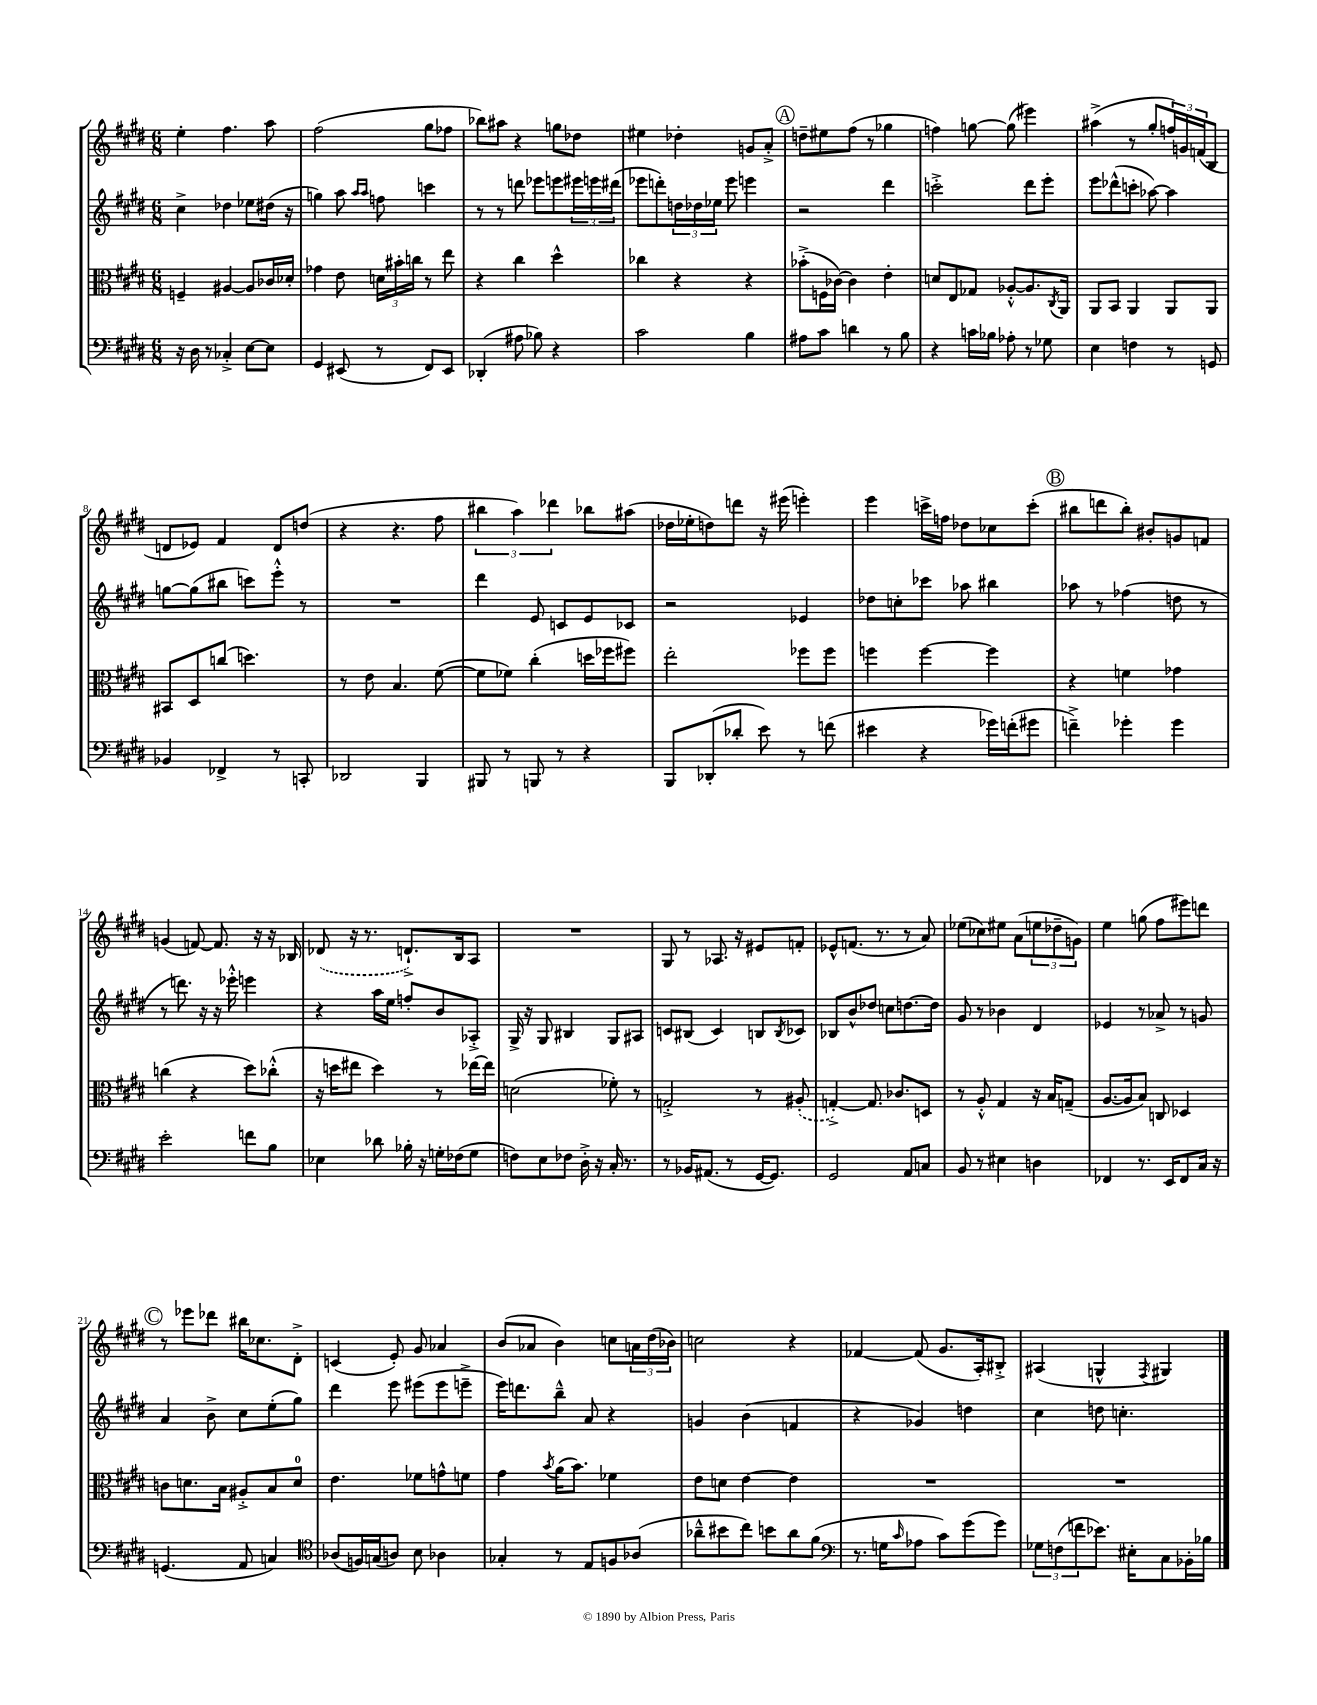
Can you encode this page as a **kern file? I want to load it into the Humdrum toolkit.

**kern	**kern	**kern	**kern
*staff4	*staff3	*staff2	*staff1
*clefF4	*clefC3	*clefG2	*clefG2
*k[f#c#g#d#]	*k[f#c#g#d#]	*k[f#c#g#d#]	*k[f#c#g#d#]
*M6/8	*M6/8	*M6/8	*M6/8
16r	4F~	4cc#^	4ee'
16D#	.	.	.
8r	.	.	.
4C-'^	[4A#	4dd-	4.ff#
[8E	8A#]	8ee-	.
8E]	16c-	(16dd#	8aa
.	16d-'	16r	.
=	=	=	=
4GG#	4g-	4gg)	(2ff#
(8EE#	8e	8aa	.
.	.	16qqaa	.
.	.	16qqaa	.
8r	24d	8ff	.
.	24b#'	.	.
.	24cc	.	.
8FF#)	8r	4ccc	8gg#
8EE#	8ee	.	8ff-
=	=	=	=
(4DD-'	4r	8r	8bb-)
.	.	8r	8aa#
8A#	4cc#	8ddd	4r
8B-)	.	8eee-	.
4r	4dd#^^	8eee	8gg
.	.	24eee#	8dd-
.	.	24eee	.
.	.	(24ddd#	.
=	=	=	=
2c#	4cc-	8eee-	4ee#
.	.	8ddd')	.
.	4r	24dd	4dd-'
.	.	24dd-	.
.	.	24ee-	.
.	.	8eee-	.
4B	4r	4eee	8g
.	.	.	8a'^
=	=	=	=
8A#	(8b-'^	2r	8dd~
8c#	16F	.	8ee#
.	[16c-)	.	.
4d	4c-]	.	(8ff#
.	.	.	8r
8r	4e'	4ddd#	4gg-
8B	.	.	.
=	=	=	=
4r	8d	2ccc'^	4ff)
.	8E	.	.
16c	8G-	.	[8gg
16B-	.	.	.
8A-'	[8A-'^^	.	(8gg]
8r	8.A-]	8ddd#	4eee#)
8G-	.	8eee'	.
.	8qC#	.	.
.	16AA	.	.
=	=	=	=
4E	8AA	8eee	(4aa#^
.	8BB	(8ddd-^^	.
4F	4AA	8ccc'	8r
.	.	[8aa-)	8gg#'
8r	8AA	4aa-]	24ff)
.	.	.	24g
.	.	.	(24f
8GG	8AA	.	8B
=	=	=	=
4BB-	8BB#	[8gg	8d
.	8D#	(8gg]	8e-)
4FF-^	(8cc	8bb#	4f#
.	4.dd)	8ccc)	.
8r	.	8eee'^^	8d
8CC'	.	8r	(8dd
=	=	=	=
2DD-	8r	2.r	4r
.	8e	.	.
.	4.B	.	4.r
4BBB	.	.	.
.	([8f#	.	8ff#
=	=	=	=
8BBB#	8f#]	4ddd#	6bb#
8r	8f-)	.	.
.	.	.	6aa)
8BBB	(4cc#'	8e	.
.	.	.	6ddd-
8r	.	8c	.
4r	16dd	8e	8bb-
.	16ff-	.	.
.	8ff#)	8c-	(8aa#
=	=	=	=
8BBB	2ee'	2r	16dd-
.	.	.	16ee-'
(8DD-'	.	.	8dd)
8d-'	.	.	8ddd
8e)	.	.	16r
.	.	.	(16eee#
8r	8ff-	4e-	4eee')
(8f	8ff-	.	.
=	=	=	=
4e#	4ff	8dd-	4eee
.	.	8cc'	.
4r	[4ff	8ccc-	16ccc^
.	.	.	16ff
.	.	8aa-	8dd-
16g-)	4ff]	4bb#	8cc-
(16f'	.	.	.
8g#	.	.	(8ccc'
=	=	=	=
4f~^)	4r	8aa-	8bb#
.	.	8r	8ddd
4g-'	4f	(4ff-	8bb#')
.	.	.	8b#'
4g-	4g-	8dd	8g
.	.	8r	8f
=	=	=	=
2e'	(4cc	8r	(4g
.	.	8.ddd)	.
.	4r	.	[8f)
.	.	16r	.
.	.	16r	8.f]
.	.	16eee-'^^	.
8f	8dd#)	4eee	.
.	.	.	16r
8B	(8cc-'^^	.	16r
.	.	.	16B-
=	=	=	=
4E-	16r	4r	(8d-
.	16dd	.	.
.	8ee#	.	16r
.	.	.	8.r
8d-	4dd)	16aa	.
.	.	16ee	.
16B-'	.	8ff'	8.d`^)
16r	.	.	.
16G'	8r	8b	.
(16F-	.	.	16B
8G	[16ee-	8A-'^	8A
.	16ee-]	.	.
=	=	=	=
8F)	(2d	16G#^	2.r
.	.	16r	.
8E	.	8G#	.
8F-	.	4B#	.
16D#'^	.	.	.
16r	.	.	.
16C#'	8f-')	8G#	.
8.r	.	.	.
.	8r	8A#	.
=	=	=	=
8r	2G'^	8c	8G#
16BB-	.	(8B#	8r
(8.AA#	.	.	.
.	.	4c)	8.A-
8r	.	.	.
.	.	.	16r
[16GG#	8r	8B	8e#
8.GG#])	.	.	.
.	.	8qB	.
.	(8A#'	8c-	8f'
=	=	=	=
2GG#	[4G'^)	8B-	8e-^^
.	.	8b^^	(8.f
.	8.G]	8dd-	.
.	.	.	8.r
.	.	8cc	.
.	8.c-	.	.
8AA	.	[8.dd	8r
8C	8D	.	8a)
.	.	16dd]	.
=	=	=	=
8BB	8r	8g#	(8ee-
8r	8A'^^	8r	8cc-)
4E#	4G#	4b-	8ee#
.	.	.	(8a
4D	16r	4d#	12ee
.	16B	.	.
.	.	.	12dd-~
.	(8G~	.	.
.	.	.	12g)
=	=	=	=
4FF-	[8.A	4e-	4ee
.	16A]	.	.
8.r	8B)	8r	(8gg
.	8C	8a-^	8ff#
16EE	.	.	.
8FF-	4D-	8r	8eee#)
16C#	.	8g	8ddd
16r	.	.	.
=	=	=	=
(4.GG	8c	4a	8r
.	8.d	.	8eee-
.	.	8b^	8ddd-
.	16B	.	.
8AA	8A#'^	8cc#	16bb#
.	.	.	8.cc-
4C)	8B	(8ee'	.
.	8d	8gg#)	8d#'^
=	=	=	=
*clefC4	*	*	*
(8A-	4.e	4ddd#	(4c
16F)	.	.	.
(16G	.	.	.
8A)	.	8eee	8e')
8B	8f-	(8eee#	8g#
4A-	8g^^	8eee#	4a-
.	8f	8eee~^	.
=	=	=	=
4G-'	4g#	16eee)	(8b
.	.	8.ddd	.
.	.	.	8a-
.	8qb	.	.
8r	(16a	8bb~^^	4b)
.	8.b)	.	.
8E	.	8a	.
8F	4f-	4r	8cc
(8A-	.	.	24a
.	.	.	(24dd#
.	.	.	24b-)
=	=	=	=
8a-~^^	8e	4g	2cc
8b#	8d	.	.
8cc#)	[4e	(4b	.
8b	.	.	.
8a-	4e]	4f	4r
(8f#	.	.	.
=	=	=	=
*clefF4	*	*	*
8.r	2.r	4r	[4f-
16G	.	.	.
16qqc#	.	.	.
8A-	.	4g-)	(8f-]
8c#)	.	.	8.g#
(8g#	.	4dd	.
.	.	.	16A')
8g#)	.	.	8B#'^
=	=	=	=
12G-	2.r	4cc#	(4A#
(12F	.	.	.
12f	.	.	.
8.e-)	.	8dd	4G^^
.	.	4.cc'	.
16E#'	.	.	.
.	.	.	8qF#
8C#	.	.	4G#)
16BB-'	.	.	.
16B-	.	.	.
==	==	==	==
*-	*-	*-	*-
